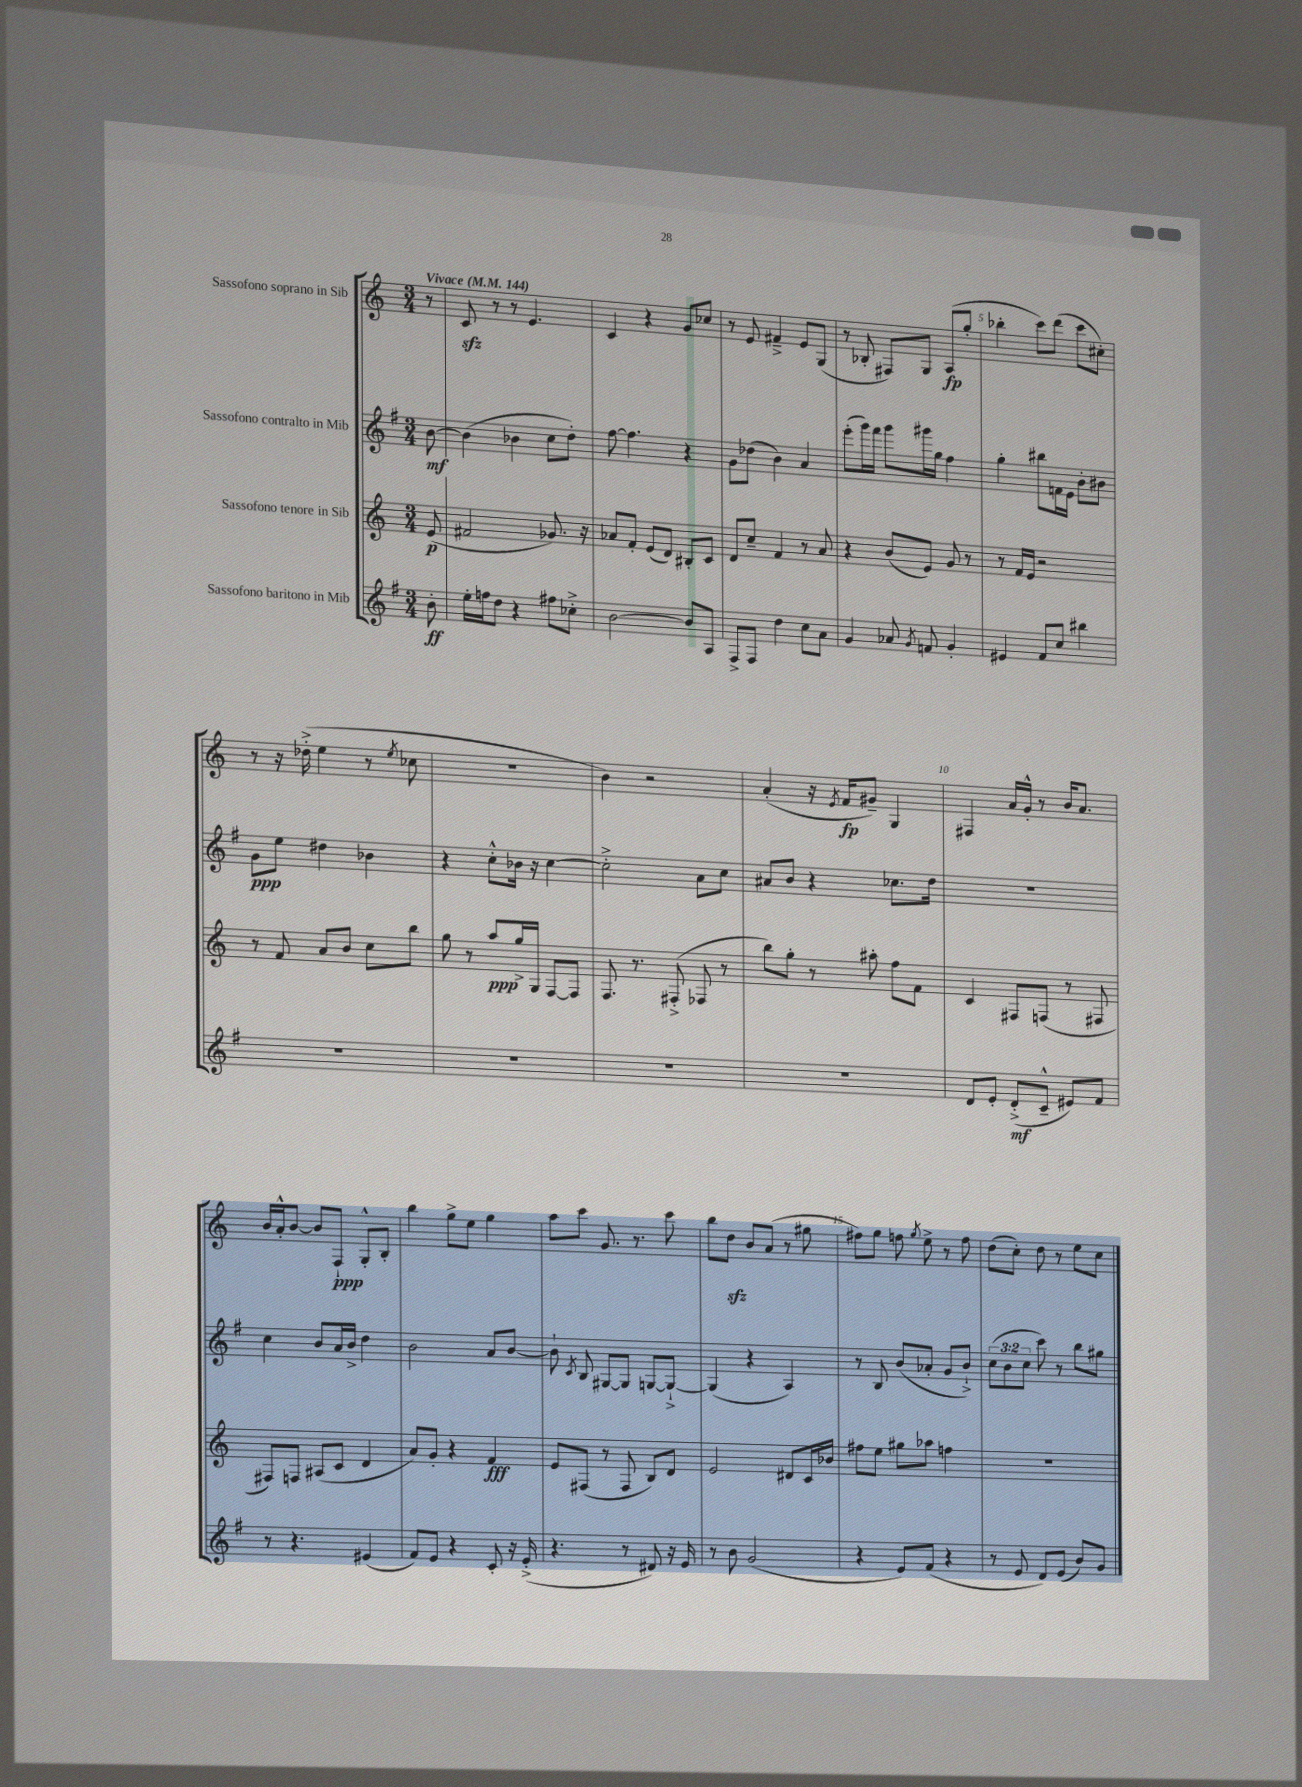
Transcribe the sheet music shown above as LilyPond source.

<<
\new StaffGroup <<
\new Staff = "s0" \with { instrumentName = "Sassofono soprano in Sib" } {
    \clef treble \key c \major \numericTimeSignature \time 3/4 \partial 8 \tempo "Vivace" 4 = 144
    \autoBeamOff r8 |
    c'8\sfz r8 r8 e'4. |
    c'4 r4 g'8[ ces''8] |
    r8 e'8 fis'4---> e'8[ g8]( |
    r8 bes8-. fis8[) g8] a8[\fp( g''8]-. |
    bes''4-. c'''8[) d'''8]( c'''8[ cis''8]-.) |
    r8 r16 des''16-.->( e''4 r8 \acciaccatura { e''8 } ces''8 |
    R2. |
    b'4) r2 |
    a'4-.( r16 \acciaccatura { e'8 } f'16[\fp gis'8]--) g4 |
    fis4 a'16[ g'16]-.-^ r8 b'16[ a'8.] |
    b'16[ a'16-.-^ b'8]~ b'8[ f8]-!\ppp g8[-.-^ b8]-. |
    b''4 g''8[-> e''8] g''4 |
    a''8[ c'''8] g'8. r8. c'''8 |
    b''8[ d''8]\sfz b'8[ a'8]( r8 gis''8 |
    fis''8[) g''8] f''8 \acciaccatura { g''8 } e''8-> r8 f''8 |
    d''8[( c''8]-.) d''8 r8 e''8[ c''8] \bar "|." |
}
\new Staff = "s1" \with { instrumentName = "Sassofono contralto in Mib" } {
    \clef treble \key g \major \numericTimeSignature \time 3/4 \override Staff.TupletNumber.text = #tuplet-number::calc-fraction-text \partial 8
    \autoBeamOff b'8~\mf |
    b'4( bes'4 c''8[ d''8]-.) |
    fis''8~ fis''4. r4 |
    g'8[ des''8]( b'4) a'4 |
    e'''8[-.( g'''16) fis'''16] g'''8[ gis'''16 g''16] fis''4 |
    g''4-. bis''8[ f'16 e'16] b'8[-. bis'8] |
    g'8[\ppp e''8] dis''4 bes'4 |
    r4 c''8[-.-^ bes'16] r16 c''4~ |
    c''2-.-> a'8[ c''8] |
    ais'8[ b'8] r4 ces''8.[ d''16] |
    R2. |
    c''4 b'8[ a'16 b'16]-> d''4 |
    b'2 a'8[ b'8]~ |
    b'8-! \acciaccatura { c'8 } b8 gis8[~ gis8] g8[~ g8]~-!-> |
    g4( r4 a4) |
    r8 b8 b'8[( aes'8]-. g'8[ b'8]-!->) |
    \tuplet 3/2 { c''8[( b'8 c''8] } c'''8) r8 b''8[ gis''8] \bar "|." |
}
\new Staff = "s2" \with { instrumentName = "Sassofono tenore in Sib" } {
    \clef treble \key c \major \numericTimeSignature \time 3/4 \partial 8
    \autoBeamOff e'8\p( |
    fis'2 ges'8.) r16 |
    aes'8[ f'8]-. e'8[( d'8]) bis8[-. c'8] |
    d'8[ c''8]-- f'4 r8 a'8 |
    r4 b'8[( e'8]) g'8 r8 |
    r8 f'16[ e'16] r2 |
    r8 f'8 a'8[ b'8] c''8[ b''8] |
    g''8 r8 a''8[\ppp g''16-> g16] f8[~ f8] |
    f8. r8. fis8-.->( fes8 r8 |
    b''8[) g''8]-. r8 ais''8-. f''8[ f'8] |
    c'4 fis8[ f8]( r8 fis8 |
    fis8[) f8] ais8[( c'8] d'4 |
    a'8[) g'8]-. r4 f'4\fff |
    e'8[ fis8]( r8 fis8 b8[) d'8] |
    e'2 dis'8[ c'16 bes'16] |
    fis''8[ e''8] gis''8[ aes''8] f''4 |
    R2. \bar "|." |
}
\new Staff = "s3" \with { instrumentName = "Sassofono baritono in Mib" } {
    \clef treble \key g \major \numericTimeSignature \time 3/4 \partial 8
    \autoBeamOff b'8-.\ff |
    e''16[-. f''16 d''8] r4 fis''8[ ces''8]-.-> |
    b'2~ b'8[ a8] |
    fis8[-> fis8] d''4 c''8[ a'8] |
    g'4 aes'8 \acciaccatura { g'8 } f'8 g'4-. |
    eis'4 fis'8[ c''8] bis''4 |
    R2. |
    R2. |
    R2. |
    R2. |
    d'8[ e'8]-. d'8[-.->\mf( c'8]---^ eis'8[) fis'8] |
    r8 r4. eis'4( |
    fis'8[) e'8] r4 c'8-. r16 e'16-.->( |
    r4. r8 dis'8) r16 e'16 |
    r8 b'8 g'2( |
    r4 e'8[) fis'8]( r4 |
    r8 e'8 d'8[) e'8]( b'8[) g'8] \bar "|." |
}
>>
>>
\layout { \context { \Score \override BarNumber.break-visibility = ##(#f #t #t) barNumberVisibility = #(every-nth-bar-number-visible 5) } }
